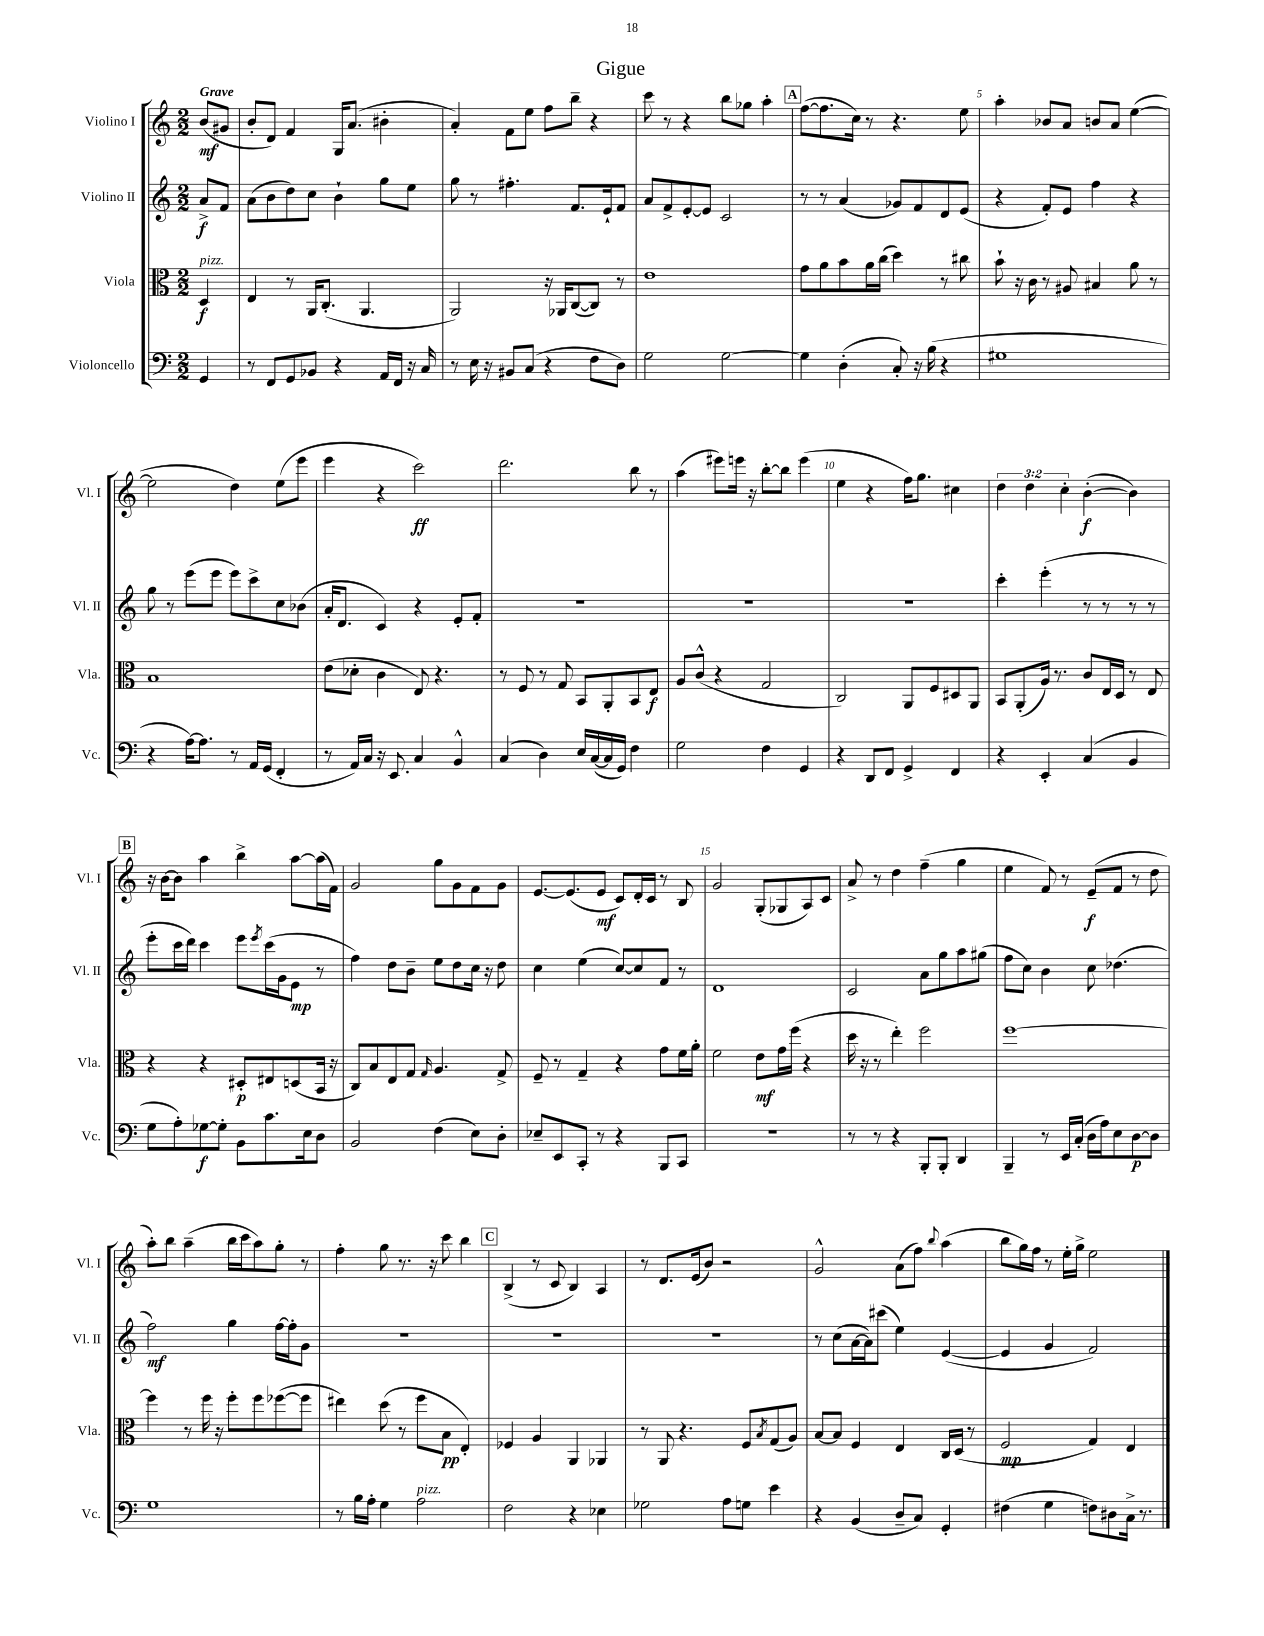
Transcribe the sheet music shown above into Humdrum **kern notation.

**kern	**kern	**kern	**kern
*staff4	*staff3	*staff2	*staff1
*clefF4	*clefC3	*clefG2	*clefG2
*k[]	*k[]	*k[]	*k[]
*M2/2	*M2/2	*M2/2	*M2/2
4GG	4D	8a^	(8b
.	.	8f	8g#
=	=	=	=
8r	4E	(8a	8b'
8FF	.	8b	8d)
8GG	8r	8dd)	4f
8BB-	16AA	8cc	.
.	(8.C'	.	.
4r	.	4b`	16G
.	.	.	(8.a
.	4.AA	.	.
16AA	.	8gg	4b#'
16FF	.	.	.
16r	.	8ee	.
16C	.	.	.
=	=	=	=
8r	2AA)	8gg	4a')
16E	.	8r	.
16r	.	.	.
8BB#	.	4.ff#'	8f
(8C	.	.	8ee
4r	16r	.	8ff
.	16AA-	.	.
.	([8C	8.f	8bb~
8F	8C])	.	4r
.	.	16e`	.
8D)	8r	8f	.
=	=	=	=
2G	1e	8a	8ccc
.	.	8f^	8r
.	.	[8e'	4r
.	.	8e]	.
[2G	.	2c	8bb
.	.	.	8gg-
.	.	.	4aa'
=	=	=	=
4G]	8g	8r	([8ff
.	8a	8r	8.ff]
(4D'	8b	(4a	.
.	.	.	16cc)
.	16a	.	8r
.	(16cc	.	.
8C')	4dd)	8g-)	4.r
16r	.	8f	.
(16B	.	.	.
4r	8r	8d	.
.	8cc#	(8e	8ee
=	=	=	=
1G#	8b`	4r	4aa'
.	16r	.	.
.	16c	.	.
.	8r	8f')	8b-
.	8A#	8e	8a
.	4B#	4ff	8b
.	.	.	8a
.	8a	4r	([4ee
.	8r	.	.
=	=	=	=
4r	1B	8gg	2ee]
.	.	8r	.
[16A)	.	(8eee	.
8.A]	.	.	.
.	.	8eee	.
8r	.	8eee)	4dd)
16AA	.	8ccc^	.
(16GG	.	.	.
4FF'	.	8cc	(8ee
.	.	(8b-	8eee
=	=	=	=
8r	(8e	16a'	4eee
.	.	8.d	.
16AA)	8d-'	.	.
16C	.	.	.
16r	4c	4c)	4r
8.EE	.	.	.
4C	8E)	4r	2ccc)
.	4.r	.	.
4BB^^	.	8e'	.
.	.	8f'	.
=	=	=	=
(4C	8r	1r	2.ddd
.	8F	.	.
4D)	8r	.	.
.	8G	.	.
16E	8BB	.	.
([16C	.	.	.
16C]	8AA'	.	.
16GG)	.	.	.
4F	8BB	.	8bb
.	8E	.	8r
=	=	=	=
2G	8A	1r	(4aa
.	(8c^^	.	.
.	4r	.	8eee#)
.	.	.	16eee
.	.	.	16r
4F	2G	.	[8bb'
.	.	.	8bb]
4GG	.	.	(4eee
=	=	=	=
4r	2C)	1r	4ee
8DD	.	.	4r
8FF	.	.	.
4GG^	8AA	.	16ff)
.	.	.	8.gg
.	8F	.	.
4FF	8D#	.	4cc#
.	8AA	.	.
=	=	=	=
4r	8BB	4ccc'	6dd
.	(8AA'	.	.
.	.	.	6dd
4EE'	16A)	(4eee'	.
.	8.r	.	.
.	.	.	6cc'
(4C	8c	8r	([4b'
.	16E	8r	.
.	16D	.	.
4BB	8r	8r	4b])
.	8E	8r	.
=	=	=	=
8G	4r	8eee'	16r
.	.	.	[16b
8A')	.	16ccc	8b]
.	.	16ddd)	.
[8G-	4r	4ccc	4aa
8G-']	.	.	.
8BB	8D#'	8eee	4bb^
.	.	8qeee	.
8.c	8E#	(16ccc	.
.	.	16g	.
.	(8D	8e	[8aa
16E	.	.	.
8D	16BB	8r	(16aa]
.	16r	.	16f)
=	=	=	=
2BB	8C)	4ff)	2g
.	8B	.	.
.	8E	8dd	.
.	8G	8b~	.
.	16qqG	.	.
(4F	4.A	8ee	8gg
.	.	8dd	8g
8E)	.	16cc	8f
.	.	16r	.
8D'	8G^	8dd	8g
=	=	=	=
8E-~	8F~	4cc	[8.e
8EE	8r	.	.
.	.	.	(8.e]
8CC'	4G~	(4ee	.
8r	.	.	8e
4r	4r	[8cc)	8c)
.	.	8cc]	16d'
.	.	.	16c
8BBB	8g	8f	8r
8CC	16f	8r	8B
.	16a'	.	.
=	=	=	=
1r	2f	1d	2g
.	8e	.	(8G'
.	16g	.	8G-
.	(16ff	.	.
.	4r	.	8A)
.	.	.	8c
=	=	=	=
8r	16dd	2c	8a^
.	16r	.	.
8r	8r	.	8r
4r	4ee')	.	4dd
8BBB'	2ff	8a	(4ff~
8BBB'	.	8gg	.
4DD	.	8aa	4gg
.	.	(8gg#	.
=	=	=	=
4BBB~	[1ff	8ff	4ee
.	.	8cc)	.
8r	.	4b	8f)
16EE	.	.	8r
(16C'	.	.	.
16D	.	8cc	(8e~
16A)	.	.	.
8E	.	(4.dd-	8f
[8D	.	.	8r
8D]	.	.	8dd
=	=	=	=
1G	4ff]	2ff)	8aa')
.	.	.	8bb
.	8r	.	(4aa~
.	16ff	.	.
.	16r	.	.
.	8ff'	4gg	16bb
.	.	.	16ccc
.	8ff	.	8aa)
.	([8ff-	[16ff	8gg'
.	.	16ff']	.
.	8ff-]	8g	8r
=	=	=	=
8r	4ee#)	1r	4ff'
16B	.	.	.
16A'	.	.	.
4G	(8dd	.	8gg
.	8r	.	8.r
2A	8ff	.	.
.	.	.	16r
.	8B	.	8ccc
.	4E')	.	4bb
=	=	=	=
2F	4F-	1r	(4B^
.	4A	.	8r
.	.	.	8c
4r	4AA	.	4B)
4E-	4AA-	.	4A
=	=	=	=
2G-	8r	1r	8r
.	8AA	.	8.d
.	4.r	.	.
.	.	.	(16e
.	.	.	8b)
8A	.	.	2r
8G	8F	.	.
.	8qB	.	.
4e	(8G	.	.
.	8A)	.	.
=	=	=	=
4r	[8B	8r	2g^^
.	8B]	(8cc	.
(4BB	4F	[16a	.
.	.	16a])	.
.	.	(8ccc#	.
8D~	4E	4ee)	(8a
8C)	.	.	8ff)
.	.	.	8qqbb
4GG'	16C	([4e	(4aa
.	(16D	.	.
.	8r	.	.
=	=	=	=
(4F#	2F	4e]	8bb
.	.	.	16gg)
.	.	.	16ff
4G	.	4g	8r
.	.	.	16ee'
.	.	.	16gg^
8F)	4G)	2f)	2ee
8D#	.	.	.
16C^	4E	.	.
8.r	.	.	.
==	==	==	==
*-	*-	*-	*-
